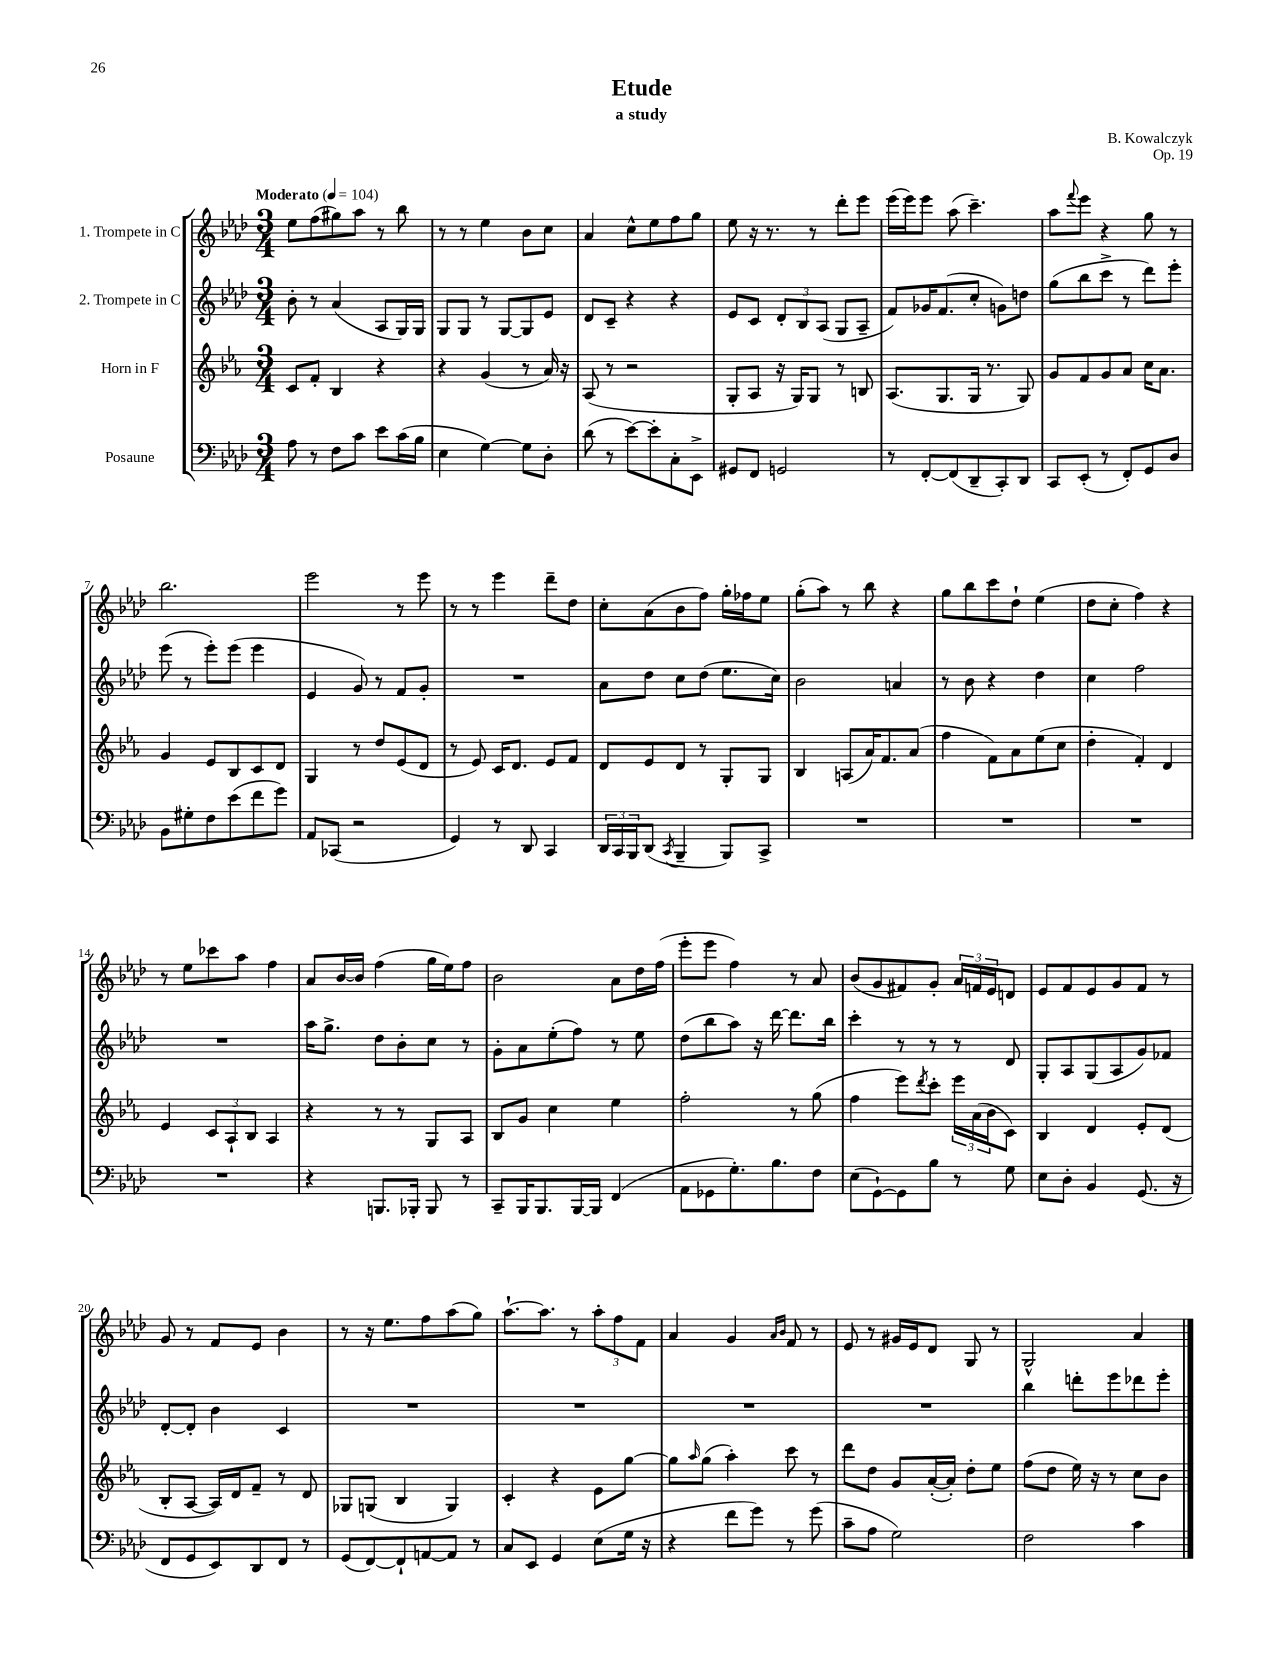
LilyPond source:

\header { title = "Etude" composer = "B. Kowalczyk" subtitle = "a study" opus = "Op. 19" }
<<
\new StaffGroup <<
\new Staff = "s0" \with { instrumentName = "1. Trompete in C" } {
    \clef treble \key aes \major \numericTimeSignature \time 3/4 \tempo "Moderato" 4 = 104
    ees''8 f''8( gis''8) aes''8 r8 bes''8 |
    r8 r8 ees''4 bes'8 c''8 |
    aes'4 c''8-^ ees''8 f''8 g''8 |
    ees''8 r16 r8. r8 des'''8-. ees'''8 |
    ees'''16( ees'''16) ees'''8 aes''8( c'''4.--) |
    aes''8 \appoggiatura { f'''8 } ees'''8 r4 g''8 r8 |
    bes''2. |
    ees'''2 r8 ees'''8 |
    r8 r8 ees'''4 des'''8-- des''8 |
    c''8-. aes'8( bes'8 f''8) g''16-. fes''16 ees''8 |
    g''8-.( aes''8) r8 bes''8 r4 |
    g''8 bes''8 c'''8 des''8-! ees''4( |
    des''8 c''8-. f''4) r4 |
    r8 ees''8 ces'''8 aes''8 f''4 |
    aes'8 bes'16~ bes'16 f''4( g''16 ees''16) f''8 |
    bes'2 aes'8 des''16 f''16( |
    ees'''8-. ees'''8 f''4) r8 aes'8 |
    bes'8( g'8 fis'8) g'8-. \tuplet 3/2 { aes'16 f'16 ees'16 } d'8 |
    ees'8 f'8 ees'8 g'8 f'8 r8 |
    g'8 r8 f'8 ees'8 bes'4 |
    r8 r16 ees''8. f''8 aes''8( g''8) |
    aes''8.~-! aes''8. r8 \tuplet 3/2 { aes''8-. f''8 f'8 } |
    aes'4 g'4 \grace { aes'16 bes'16 } f'8 r8 |
    ees'8 r8 gis'16 ees'16 des'8 g8 r8 |
    g2-^ aes'4 \bar "|." |
}
\new Staff = "s1" \with { instrumentName = "2. Trompete in C" } {
    \clef treble \key aes \major \numericTimeSignature \time 3/4
    bes'8-. r8 aes'4( aes8 g16) g16 |
    g8 g8 r8 g8~ g8 ees'8 |
    des'8 c'8-- r4 r4 |
    ees'8 c'8 \tuplet 3/2 { des'8-. bes8 aes8( } g8 aes8-- |
    f'8) ges'16 f'8.( c''8-. g'8) d''8 |
    g''8( bes''8 c'''8-> r8 des'''8) ees'''8-. |
    ees'''8( r8 ees'''8-.) ees'''8( ees'''4 |
    ees'4 g'8) r8 f'8 g'8-. |
    R2. |
    aes'8 des''8 c''8 des''8( ees''8. c''16) |
    bes'2 a'4 |
    r8 bes'8 r4 des''4 |
    c''4 f''2 |
    R2. |
    aes''16 g''8.-> des''8 bes'8-. c''8 r8 |
    g'8-. aes'8 ees''8-.( f''8) r8 ees''8 |
    des''8( bes''8 aes''8) r16 des'''16~ des'''8. bes''16 |
    c'''4-. r8 r8 r8 des'8 |
    g8-. aes8 g8( aes8 g'8) fes'8 |
    des'8~-. des'8-. bes'4 c'4 |
    R2. |
    R2. |
    R2. |
    R2. |
    bes''4 d'''8-. ees'''8 des'''8 ees'''8-. \bar "|." |
}
\new Staff = "s2" \with { instrumentName = "Horn in F" } {
    \clef treble \key ees \major \numericTimeSignature \time 3/4
    c'8 f'8-. bes4 r4 |
    r4 g'4( r8 aes'16) r16 |
    aes8( r8 r2 |
    g8-. aes8 r16 g16) g8 r8 b8 |
    aes8.( g8. g16 r8. g8) |
    g'8 f'8 g'8 aes'8 c''16 aes'8. |
    g'4 ees'8 bes8 c'8 d'8 |
    g4 r8 d''8 ees'8( d'8 |
    r8 ees'8) c'16 d'8. ees'8 f'8 |
    d'8 ees'8 d'8 r8 g8-. g8 |
    bes4 a8( aes'16) f'8. aes'8( |
    f''4 f'8) aes'8 ees''8( c''8 |
    d''4-. f'4-.) d'4 |
    ees'4 \tuplet 3/2 { c'8 aes8-! bes8 } aes4 |
    r4 r8 r8 g8 aes8 |
    bes8 g'8 c''4 ees''4 |
    f''2-. r8 g''8( |
    f''4 ees'''8) \acciaccatura { d'''8 } c'''8-. \tuplet 3/2 { ees'''16 aes'16( bes'16 } c'8) |
    bes4 d'4 ees'8-. d'8( |
    bes8-. aes8~ aes16) d'16 f'8-- r8 d'8 |
    ges8 g8( bes4 g4) |
    c'4-. r4 ees'8 g''8~ |
    g''8 \grace { aes''16 } g''8( aes''4-.) c'''8 r8 |
    d'''8 d''8 g'8 aes'16~-.( aes'16-.) d''8-. ees''8 |
    f''8( d''8 ees''16) r16 r8 c''8 bes'8 \bar "|." |
}
\new Staff = "s3" \with { instrumentName = "Posaune" } {
    \clef bass \key aes \major \numericTimeSignature \time 3/4
    aes8 r8 f8 c'8 ees'8 c'16( bes16 |
    ees4 g4~) g8 des8-. |
    des'8( r8 ees'8~) ees'8-. c8-. ees,8-> |
    gis,8 f,8 g,2 |
    r8 f,8~-. f,8( des,8-- c,8-.) des,8 |
    c,8 ees,8-.( r8 f,8-.) g,8 des8 |
    bes,8 gis8-. f8 ees'8( f'8 g'8) |
    aes,8 ces,8( r2 |
    g,4) r8 des,8 c,4 |
    \tuplet 3/2 { des,16 c,16 bes,,16 } des,8( \acciaccatura { c,8 } bes,,4-- bes,,8) c,8-> |
    R2. |
    R2. |
    R2. |
    R2. |
    r4 b,,8. bes,,16-. bes,,8 r8 |
    c,8-- bes,,16 bes,,8. bes,,16~ bes,,16 f,4( |
    aes,8 ges,8 g8.-.) bes8. f8 |
    ees8( g,8~-!) g,8 bes8 r8 g8 |
    ees8 des8-. bes,4 g,8.( r16 |
    f,8 g,8 ees,8) des,8 f,8 r8 |
    g,8( f,8~) f,8-! a,8~ a,8 r8 |
    c8 ees,8 g,4 ees8( g16 r16 |
    r4 f'8 g'8) r8 g'8( |
    c'8-- aes8 g2) |
    f2 c'4 \bar "|." |
}
>>
>>
